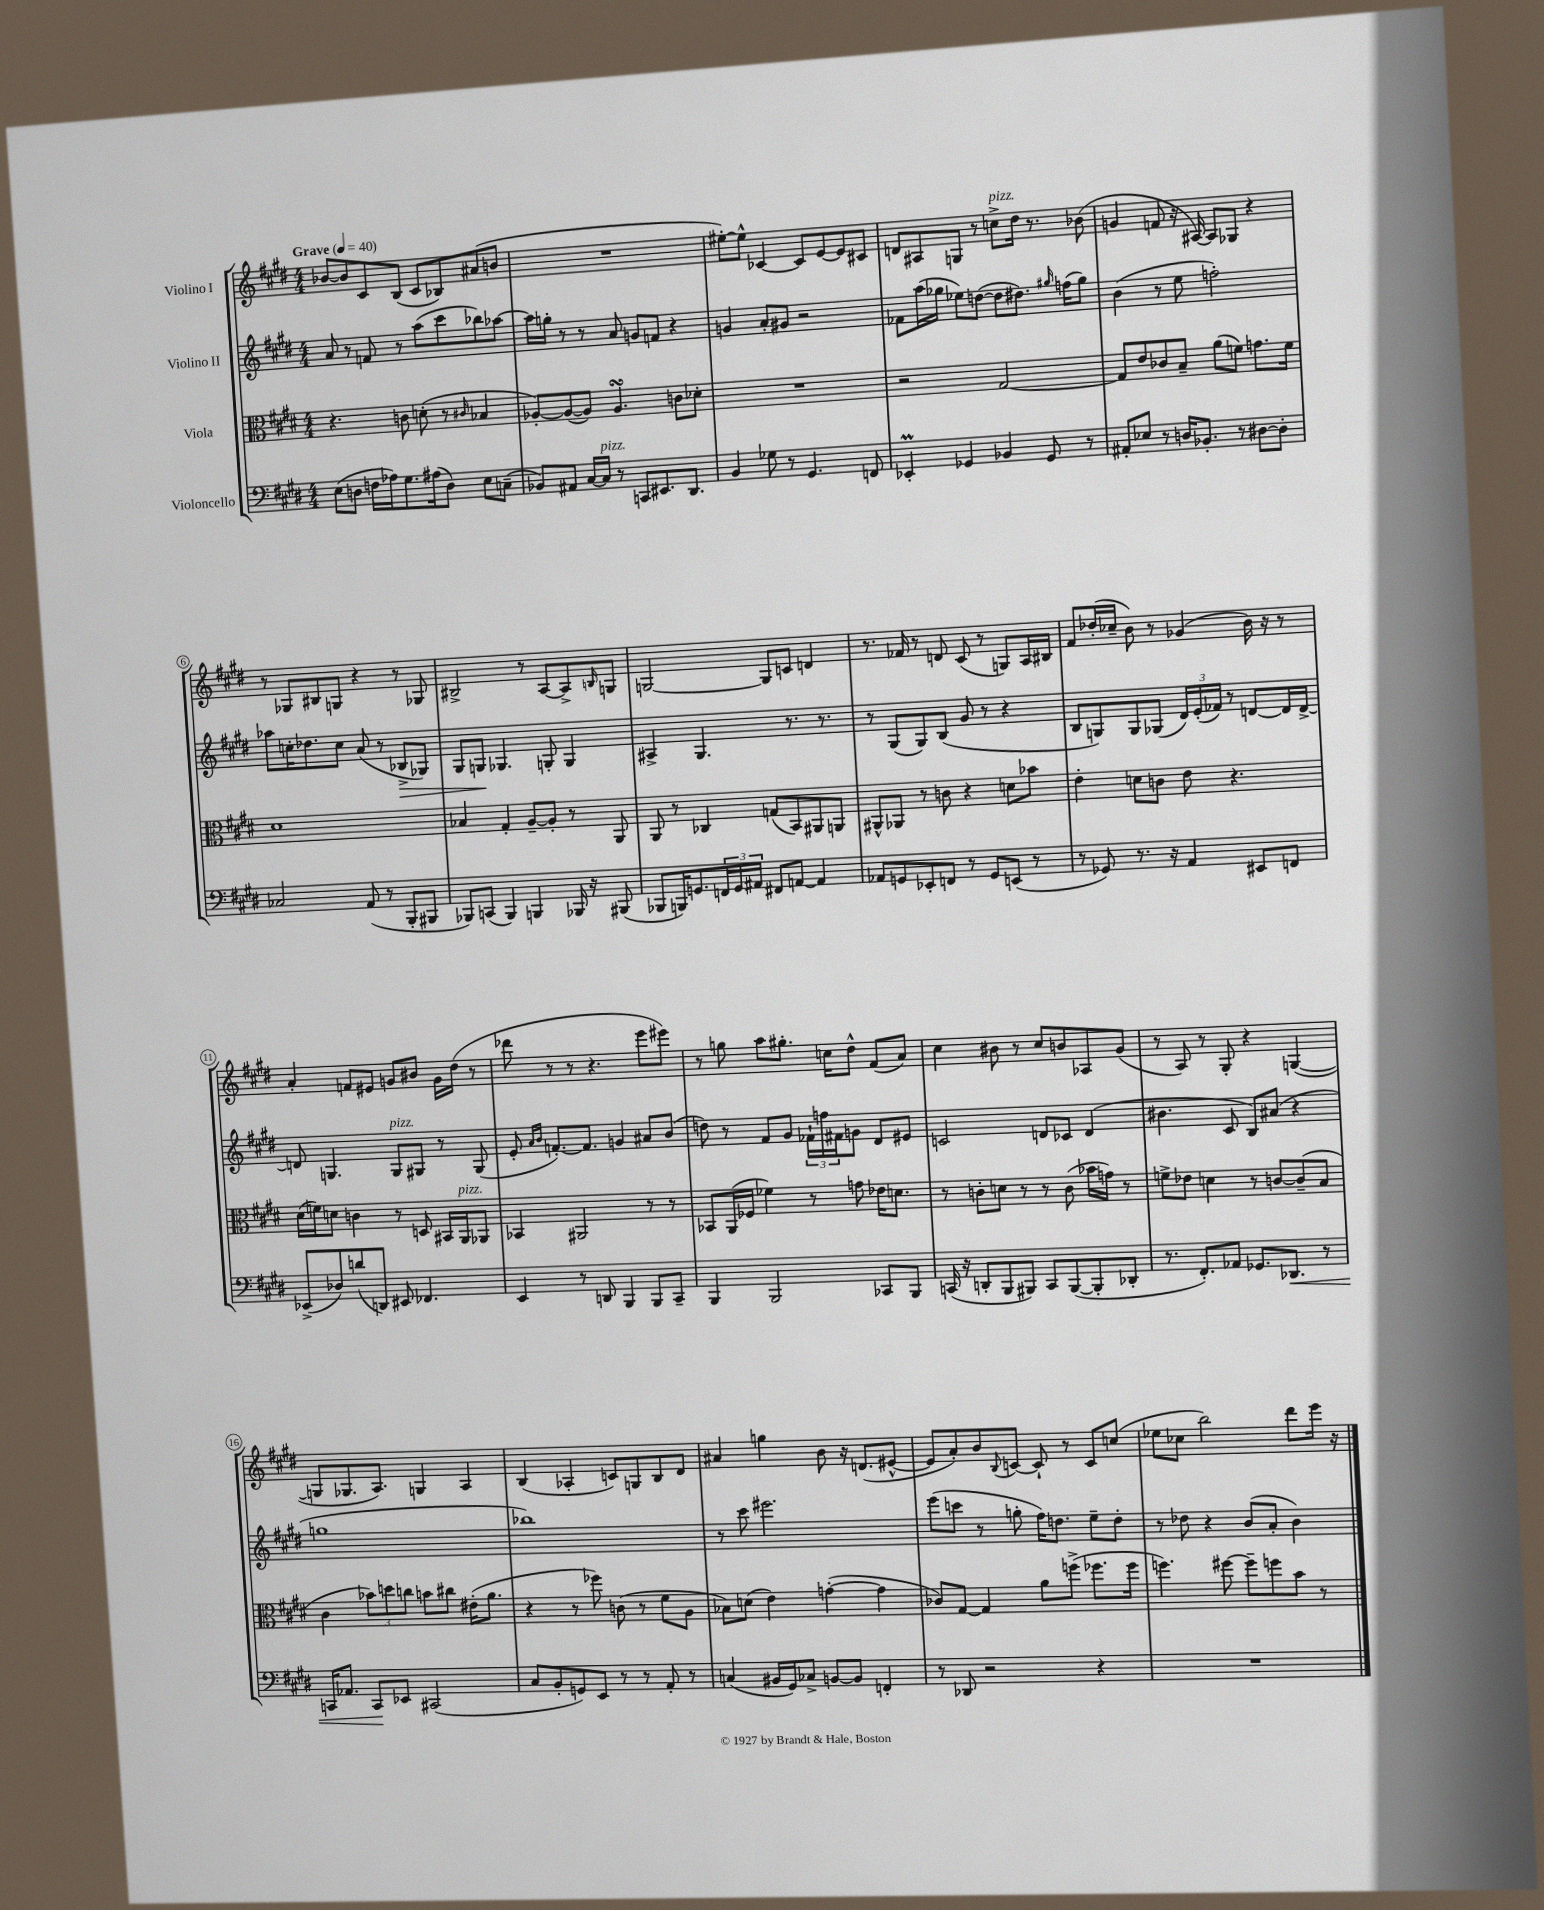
<<
\new StaffGroup <<
\new Staff = "s0" \with { instrumentName = "Violino I" } {
    \clef treble \key e \major \numericTimeSignature \time 4/4 \tempo "Grave" 4 = 40
    bes'8~ bes'8 cis'8 b8( cis'8 bes8) ais'8( b'8 |
    R1 |
    eis''8~-.) eis''8-^ ces'4~ ces'8 e'8~ e'8 cis'8 |
    d'8 ais8 g8 r8 c''8->^\markup { \italic "pizz." } dis''16 r8. bes'8( |
    g'4 f'8 r16 ais16~) ais8 ges8 r4 |
    r8 ges8 bis8 g8 r4 r8 ges8 |
    bis2-> r8 a8~ a8-> \grace { b16 } g8 |
    g2~ g8 c'8 d'4 |
    r8. fes'16 r8 d'8 cis'8( r8 g8) a16 bis16 |
    fis'8 des''16-.( ces''16-- b'8) r8 ges'4( b'16) r16 r8 |
    a'4-. f'8 eis'8 g'8 bis'8 g'16 dis''16( r8 |
    des'''8 r8 r8 r4. e'''8 eis'''8) |
    r8 g''8 a''8 gis''8.-. c''16 dis''8-^ fis'8( a'8) |
    cis''4 bis'8 r8 cis''8 b'8 aes8 gis'8( |
    r8 a8) r8 gis8-. r4 g4~( |
    g8 ges8. a8.) g4 a4 |
    b4( aes4-. c'8) g8 b8 dis'8 |
    ais'4 g''4 b'8 r16 d'8.( eis'8~-^ |
    eis'8 a'8-.) b'8 \appoggiatura { b8 } c'8~ c'8-! r8 c'8 c''8( |
    ees''8 ces''8 b''2) dis'''8 e'''16 r16 \bar "|." |
}
\new Staff = "s1" \with { instrumentName = "Violino II" } {
    \clef treble \key e \major \numericTimeSignature \time 4/4
    a'8 r8 f'8 r8 a''8( cis'''8 bes''8) aes''8~ |
    aes''16 g''16-. r8 r8 a'8 g'8 f'8 r4 |
    g'4 a'8-. gis'8 r2 |
    fes'8 a''16( ges''16 ees''8) d''8~( d''8 dis''8.) \grace { gis''16 } f''16( gis''8) |
    b'4( r8 e''8 f''2-.) |
    aes''8 c''16-. des''8. c''8 a'8( r8 bes8->\> ges8) |
    gis8 g8\! ges4. g8-. g4 |
    ais4-> gis4. r8. r8. |
    r8 gis8( gis8) b8( gis'8 r8 r4 |
    b8 g8) g8 ges8( \tuplet 3/2 { dis'16) e'16-.( fes'16) } r8 d'8~ d'16 d'16~-> |
    d'8 g4. g8^\markup { \italic "pizz." } gis8 r8 gis8( |
    e'8-. \grace { a'16 b'16 } f'8.~-.) f'8. g'4 ais'8 b'8( |
    d''8) r8 fis'8 gis'8 \tuplet 3/2 { fes'16-! f''16 fis'16 } g'8 dis'8 eis'8 |
    c'2 d'8 ces'8 d'4( |
    bis'4. cis'8 b8) ais'8( r4 |
    g''1 |
    bes''1) |
    r8 cis'''8 eis'''2. |
    e'''8( c'''8 r8 g''8-. fis''16) d''8. e''8-- d''8-. |
    r8 des''8 r4 b'8( a'8-. b'4) \bar "|." |
}
\new Staff = "s2" \with { instrumentName = "Viola" } {
    \clef alto \key e \major \numericTimeSignature \time 4/4
    r4. c'8 d'8-.( r8 \grace { cis'16 } bes4 |
    aes8~-.) aes8~( aes8) aes4.\turn c'8 des'8-. |
    R1 |
    r2 gis2~ |
    gis8 e'8 ces'8 b8-- a'8( f'8) g'8. f'16 |
    dis'1 |
    bes4 gis4-. a8~-- a8-. r8 a,8 |
    a,8 r8 ces4 g8( b,8) ais,8 a,8 |
    ais,8-^ aes,8 r8 c'8 r4 d'8 bes'8 |
    e'4-. d'8 c'8 e'8 r4. |
    dis'16( f'16) d'8 c'4 r8 d8 bis,16 a,16^\markup { \italic "pizz." } aes,8 |
    bes,4 ais,2 r8 r8 |
    bes,8 a,16( fes16 fes'4) r8 g'8 ees'16 d'8. |
    r8 c'8-. d'8 r8 r8 c'8( bes'16 g'16) r8 |
    f'8-> ees'8 d'4 r8 c'8~ c'8--( b8 |
    cis'4 \tuplet 3/2 { bes'8) d''8 c''8 } b'8 cis''8 eis'16-.( a'8. |
    r4 r8 fes''8) c'8( r8 fis'8 a8 |
    bes8) d'8( e'4) g'4~-.( g'4 |
    ces'8) gis8~ gis4 a'8 f''8->( fes''8. fes''16 |
    f''4.) fis''8~ fis''8-- f''8 b'8 r8 \bar "|." |
}
\new Staff = "s3" \with { instrumentName = "Violoncello" } {
    \clef bass \key e \major \numericTimeSignature \time 4/4
    e8( d8 f16 aes16) gis8. ais16( d8) e8 c8--( |
    bes,8) ais,8 cis16~ cis16^\markup { \italic "pizz." } r8 c,8 eis,8. dis,8. |
    b,4 ges8 r8 gis,4. f,8 |
    ees,4-.\prall ges,4 bes,4 ges,8 r8 |
    ais,8-. ees8 r8 d16 bes,8.-. r8 dis8~ dis8-. |
    ces2 a,8( r8 b,,8-. bis,,8 |
    bes,,8) c,8( bes,,4) b,,4 bes,,16 r16 bis,,8( |
    bes,,8 b,,16) g,8. \tuplet 3/2 { f,16 g,16 ais,16 } fis,8 a,8~ a,4 |
    aes,8 g,8 ees,8-. f,8 r8 g,8 e,8( r8 |
    r8 ges,8) r8. r16 a,4 eis,8 f,8 |
    ees,8->( des8) d'8( d,8) eis,8 fes,4. |
    e,4 r8 d,8 b,,4 b,,8 cis,8-- |
    b,,4 b,,2 ces,8 b,,8 |
    c,16( r16 d,8-. b,,8 bis,,8) c,8 bis,,8~( bis,,8-. des,8-. |
    r8. fis,8.-.) aes,8 ges,8. des,8.\< r8 |
    c,16 aes,8. c,8\! ees,8 cis,2( |
    cis8 b,8-. g,8) e,8 r8 r8 a,8-. r8 |
    c4( bis,16 gis,16) ces8-> b,8~ b,8 f,4-. |
    r8 des,8 r2 r4 |
    R1 \bar "|." |
}
>>
>>
\layout { \context { \Score \override BarNumber.stencil = #(make-stencil-circler 0.1 0.3 ly:text-interface::print) } }
